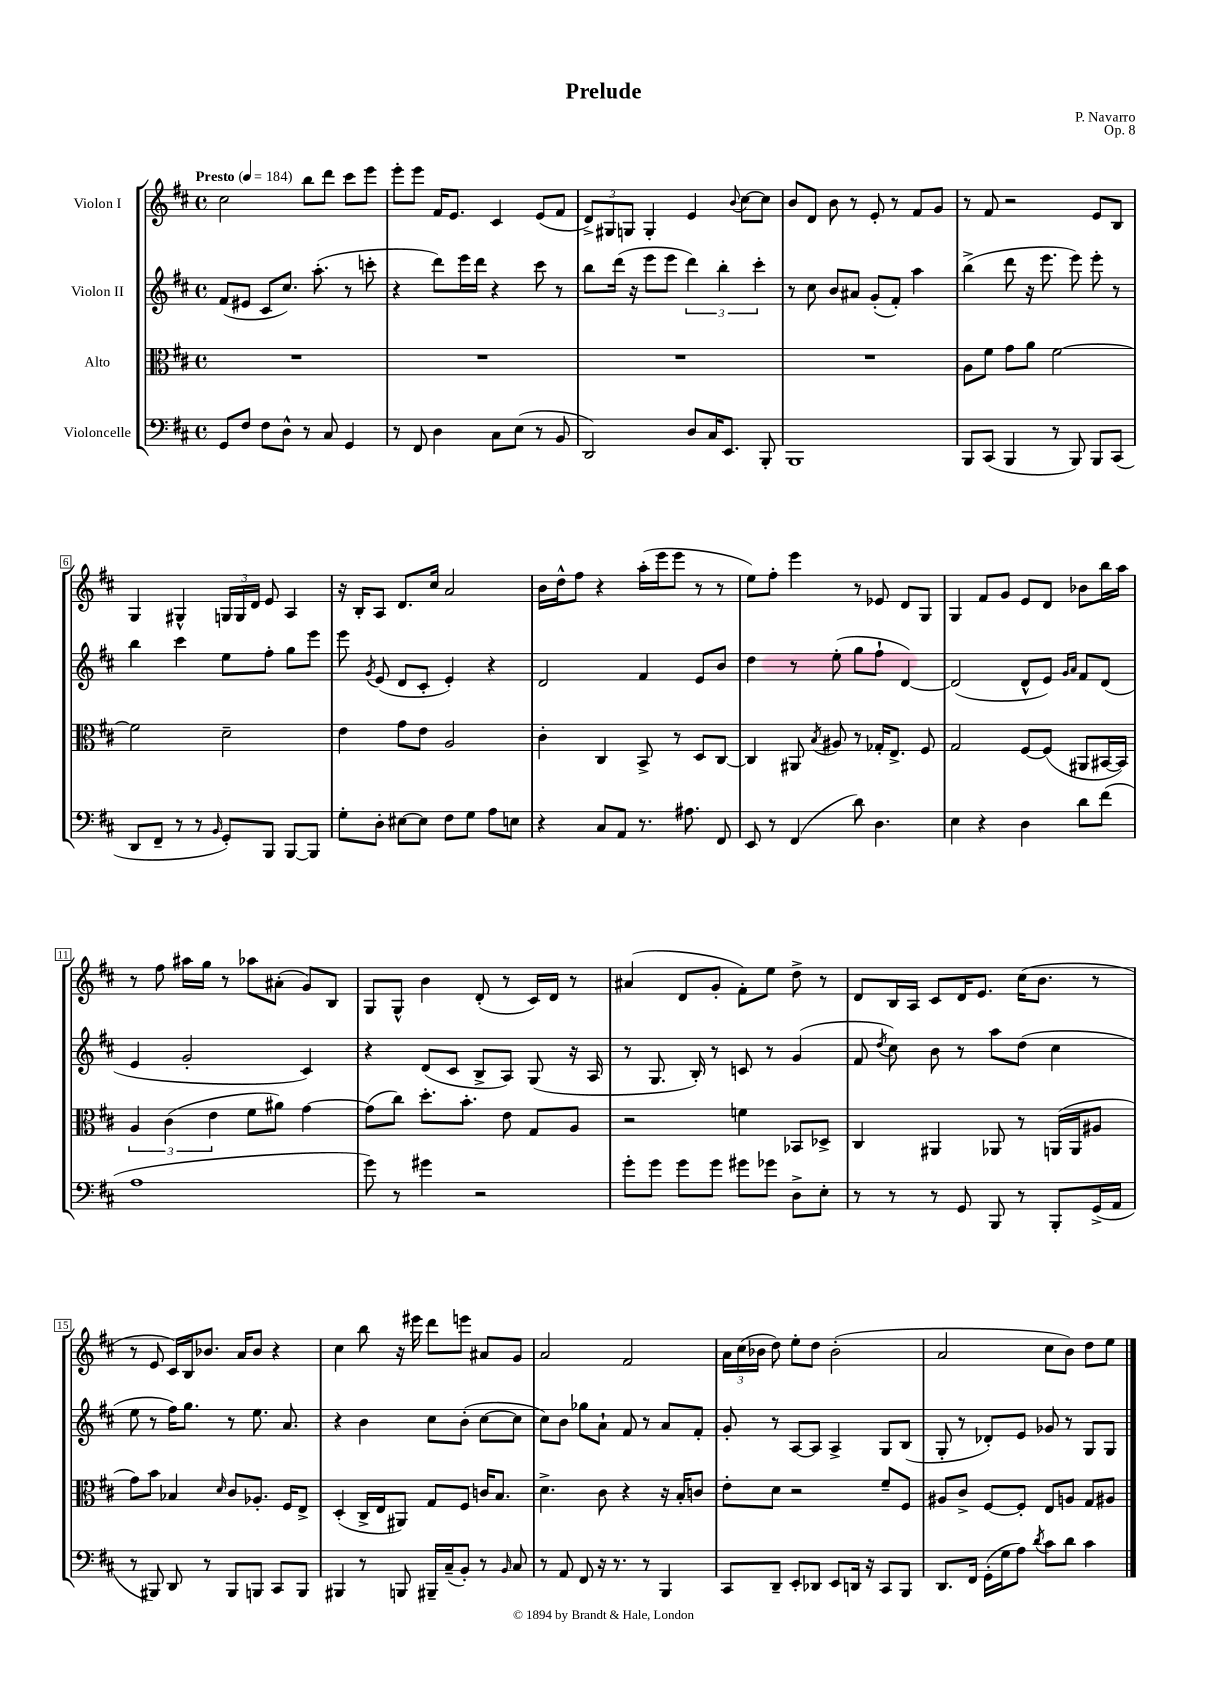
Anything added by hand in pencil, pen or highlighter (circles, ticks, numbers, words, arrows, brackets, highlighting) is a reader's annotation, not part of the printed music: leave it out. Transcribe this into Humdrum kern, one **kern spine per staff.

**kern	**kern	**kern	**kern
*part4	*part3	*part2	*part1
*staff4	*staff3	*staff2	*staff1
*I"Violoncelle	*I"Alto	*I"Violon II	*I"Violon I
*clefF4	*clefC3	*clefG2	*clefG2
*k[f#c#]	*k[f#c#]	*k[f#c#]	*k[f#c#]
*M4/4	*M4/4	*M4/4	*M4/4
*met(c)	*met(c)	*met(c)	*met(c)
*MM184	*MM184	*MM184	*MM184
=1	=1	=1	=1
!	!	!	!LO:TX:a:B:t=Presto
8GG/L	1r	(8f#/L	2cc#\
8F#/J	.	8e#X/J	.
8F#\L	.	8c#/L	.
8D^^\J	.	8.cc#/J)	.
8r	.	.	8bb\L
.	.	(8.aa'\	.
8C#/	.	.	8ddd\J
4GG/	.	8r	8ccc#\L
.	.	8cccn'\	8eee\J
=2	=2	=2	=2
8r	1r	4r	8eee'\L
8FF#/	.	.	8eee\J
4D\	.	8ddd\L)	16f#/KL
.	.	.	8.e/J
.	.	16eee\L	.
.	.	16ddd\JJ	.
8C#\L	.	4r	4c#/
(8E\J	.	.	.
8r	.	8ccc#\	(8e/L
8BB/	.	8r	8f#/J
=3	=3	=3	=3
2DD/)	1r	8bb\L	12d^/L)
.	.	.	12G#X/
.	.	(16ddd\Jk	.
.	.	.	12Gn/J
.	.	16r	.
.	.	8eee\L	4G'/
.	.	8eee\J	.
8D/L	.	6ddd\)	4e/
16C#/K	.	.	.
.	.	6bb'\	.
8.EE/J	.	.	.
.	.	.	8qqb/
.	.	.	[8cc#\L
.	.	6ccc#'\	.
8BBB'/	.	.	8cc#\J]
=4	=4	=4	=4
1BBB	1r	8r	8b/L
.	.	8cc#\	8d/J
.	.	8b/L	8b\
.	.	8a#X/J	8r
.	.	(8g'/L	8e'/
.	.	8f#'/J)	8r
.	.	4aa\	8f#/L
.	.	.	8g/J
=5	=5	=5	=5
8BBB/L	8A\L	(4bb^\	8r
(8CC#/J	8f#\J	.	8f#/
4BBB/	8g\L	8ddd\	2r
.	8a\J	16r	.
.	.	8.eee\	.
8r	[2f#\	.	.
8BBB/)	.	8eee\)	.
8BBB/L	.	8eee'\	8e/L
(8CC#/J	.	8r	8B/J
!!LO:LB:g=z
=6	=6	=6	=6
8DD/L	2f#\]	4bb\	4G/
8FF#~/J	.	.	.
8r	.	4ccc#\	4G#X^^/
8r	.	.	.
16qqBB/	.	.	.
8GG'/L)	2d~\	8ee\L	24Gn/LL
.	.	.	24G/
.	.	.	24d/JJ
8BBB/J	.	8ff#'\J	8e/
[8BBB/L	.	8gg\L	4A/
8BBB/J]	.	8eee\J	.
=7	=7	=7	=7
8G'\L	4e\	8eee\	16r
.	.	.	16B'/KL
.	.	8qg/	.
8D'\J	.	(8e/	8A/J
[8E#X\L	8g\L	8d/L	8.d/L
8E#\J]	8e\J	8c#'/J	.
.	.	.	16cc#/Jk
8F#\L	2A/	4e'/)	2a/
8G\J	.	.	.
8A\L	.	4r	.
8En\J	.	.	.
=8	=8	=8	=8
4r	4c#'\	2d/	16b\LL
.	.	.	16dd^^\J
.	.	.	8ff#\J
8C#/L	4C#/	.	4r
8AA/J	.	.	.
8.r	8BB^/	4f#/	(16aa'\LL
.	.	.	16eee\J
.	8r	.	8eee\J
8.A#X\	.	.	.
.	8D/L	8e/L	8r
8FF#/	[8C#/J	8b/J	8r
=9	=9	=9	=9
8EE/	4C#/]	4dd\	8ee\L)
8r	.	.	8ff#'\J
(4FF#/	8AA#X/	8r	4eee\
.	8qB/	.	.
.	8A#X/	(8ee'\	.
8d\)	8r	8gg\L	8r
4.D\	16G-X'/KL	8ff#`\J	8e-X/
.	8.E^/J	.	.
.	.	[4d/)	8d/L
.	8F#/	.	8G/J
=10	=10	=10	=10
4E\	2G/	(2d/]	4G/
4r	.	.	8f#/L
.	.	.	8g/J
4D\	[8F#/L	8d^^/L	8e/L
.	(8F#/J]	8e/J)	8d/J
.	.	16qqg/LL	.
.	.	16qqa/JJ	.
8d\L	8AA#X/L	8f#/L	8b-X\L
(8f#\J	[16BB#X/L	(8d/J	16bb\L
.	16BB#/JJ])	.	16aa\JJ
!!LO:LB:g=z
=11	=11	=11	=11
1A	6A/	4e/	8r
.	.	.	8ff#\
.	(6c#\	.	.
.	.	2g'/	16aa#X\LL
.	.	.	16gg\JJ
.	6e\	.	.
.	.	.	8r
.	8f#\L	.	8aa-X\L
.	8a#X\J)	.	(8a#X'\J
.	[4g\	4c#/)	8g/L)
.	.	.	8B/J
=12	=12	=12	=12
8g\)	(8g\L]	4r	8G/L
8r	8cc#\J)	.	8G^^/J
4g#X\	8.dd'\L	(8d/L	4b\
.	.	8c#/J	.
.	8.b'\J	.	.
2r	.	8B^/L	(8d'/
.	8e\	8A/J)	8r
.	8G/L	(8G/	16c#/LL)
.	.	.	16d/JJ
.	8A/J	16r	8r
.	.	16A/	.
=13	=13	=13	=13
8g'\L	2r	8r	(4a#X/
8g\J	.	8.G/	.
8g\L	.	.	8d/L
.	.	16B'/)	.
8g\J	.	8r	8g'/J
8g#X\L	4fn\	8cn/	8f#'\L)
8g-X\J	.	8r	8ee\J
8D^\L	8BB-X/L	(4g/	8dd^\
8E'\J	8D-X^/J	.	8r
=14	=14	=14	=14
8r	4C#/	8f#/	8d/L
.	.	8qdd/	.
8r	.	8cc#\)	16B/L
.	.	.	16A/JJ
8r	4AA#X/	8b\	8c#/L
8GG/	.	8r	16d/K
.	.	.	8.e/J
8BBB/	8AA-X/	8aa\L	.
8r	8r	(8dd\J	(16cc#\KL
.	.	.	8.b\J
8BBB'/L	(16AAn/LL	4cc#\	.
.	16AA/J	.	.
(16GG^/L	8A#X/J	.	8r
16AA/JJ	.	.	.
!!LO:LB:g=z
=15	=15	=15	=15
8r	8g\L)	8ee\	8r
8BBB#X/)	8b\J	8r	8e/
8DD/	4B-X/	16ff#\KL)	16c#/LL)
.	.	8.gg\J	16B/J
8r	.	.	8.b-X/J
.	16qqd/	.	.
8BBB#/L	8c#/L	8r	.
.	.	.	16a/KL
8BBBn/J	8.A-X'/J	8.ee\	8b-/J
8CC#/L	.	.	4r
.	16F#/KL	8.a/	.
8BBB/J	8E^/J	.	.
=16	=16	=16	=16
4BBB#X/	(4D'/	4r	4cc#\
8r	16C#^/LL	4b\	8bb\
.	16E/J	.	.
8BBBn/	8AA#X/J)	.	16r
.	.	.	16eee#X\
16BBB#X~/LL	8G/L	8cc#\L	8ddd\L
(16C#~/J	.	.	.
8BB'/J)	8F#/J	(8b'\J	8eeen\J
8r	16cn/KL	[8cc#\L	8a#X/L
.	8.B/J	.	.
16qqBB/	.	.	.
8C#/	.	8cc#\J]	8g/J
=17	=17	=17	=17
8r	4.d^\	8cc#\L)	2a/
8AA/	.	8b\J	.
8FF#/	.	8gg-X\L	.
16r	8c#\	8a`\J	.
8.r	.	.	.
.	4r	8f#/	2f#/
8r	.	8r	.
4BBB/	16r	8a/L	.
.	16B'/KL	.	.
.	8cn/J	8f#'/J	.
=18	=18	=18	=18
8CC#/L	8e'\L	8g'/	24a\LL
.	.	.	(24cc#\
.	.	.	24b-X\JJ
8DD~/J	8d\J	8r	8dd\)
8EE'/L	2r	[8A/L	8ee'\L
8DD-X/J	.	8A/J]	8dd\J
8EE/L	.	4A^/	(2b-'\
16DDn/Jk	.	.	.
16r	.	.	.
8CC#/L	8f#~/L	8G/L	.
8BBB/J	8F#/J	(8B/J	.
=19	=19	=19	=19
8.DD/L	8A#X/L	8G'/	2a/
.	8c#^/J	8r	.
16FF#/Jk	.	.	.
(16GG'\LL	[8F#/L	8d-X'/L)	.
16G\J	.	.	.
8A\J)	8F#'/J]	8e/J	.
8qd/	.	.	.
8c#\L	8E/L	8g-X/	8cc#\L
8d\J	8An/J	8r	8b\J)
4c#\	8G/L	8G/L	8dd\L
.	8A#X/J	8G/J	8ee\J
==	==	==	==
*-	*-	*-	*-
